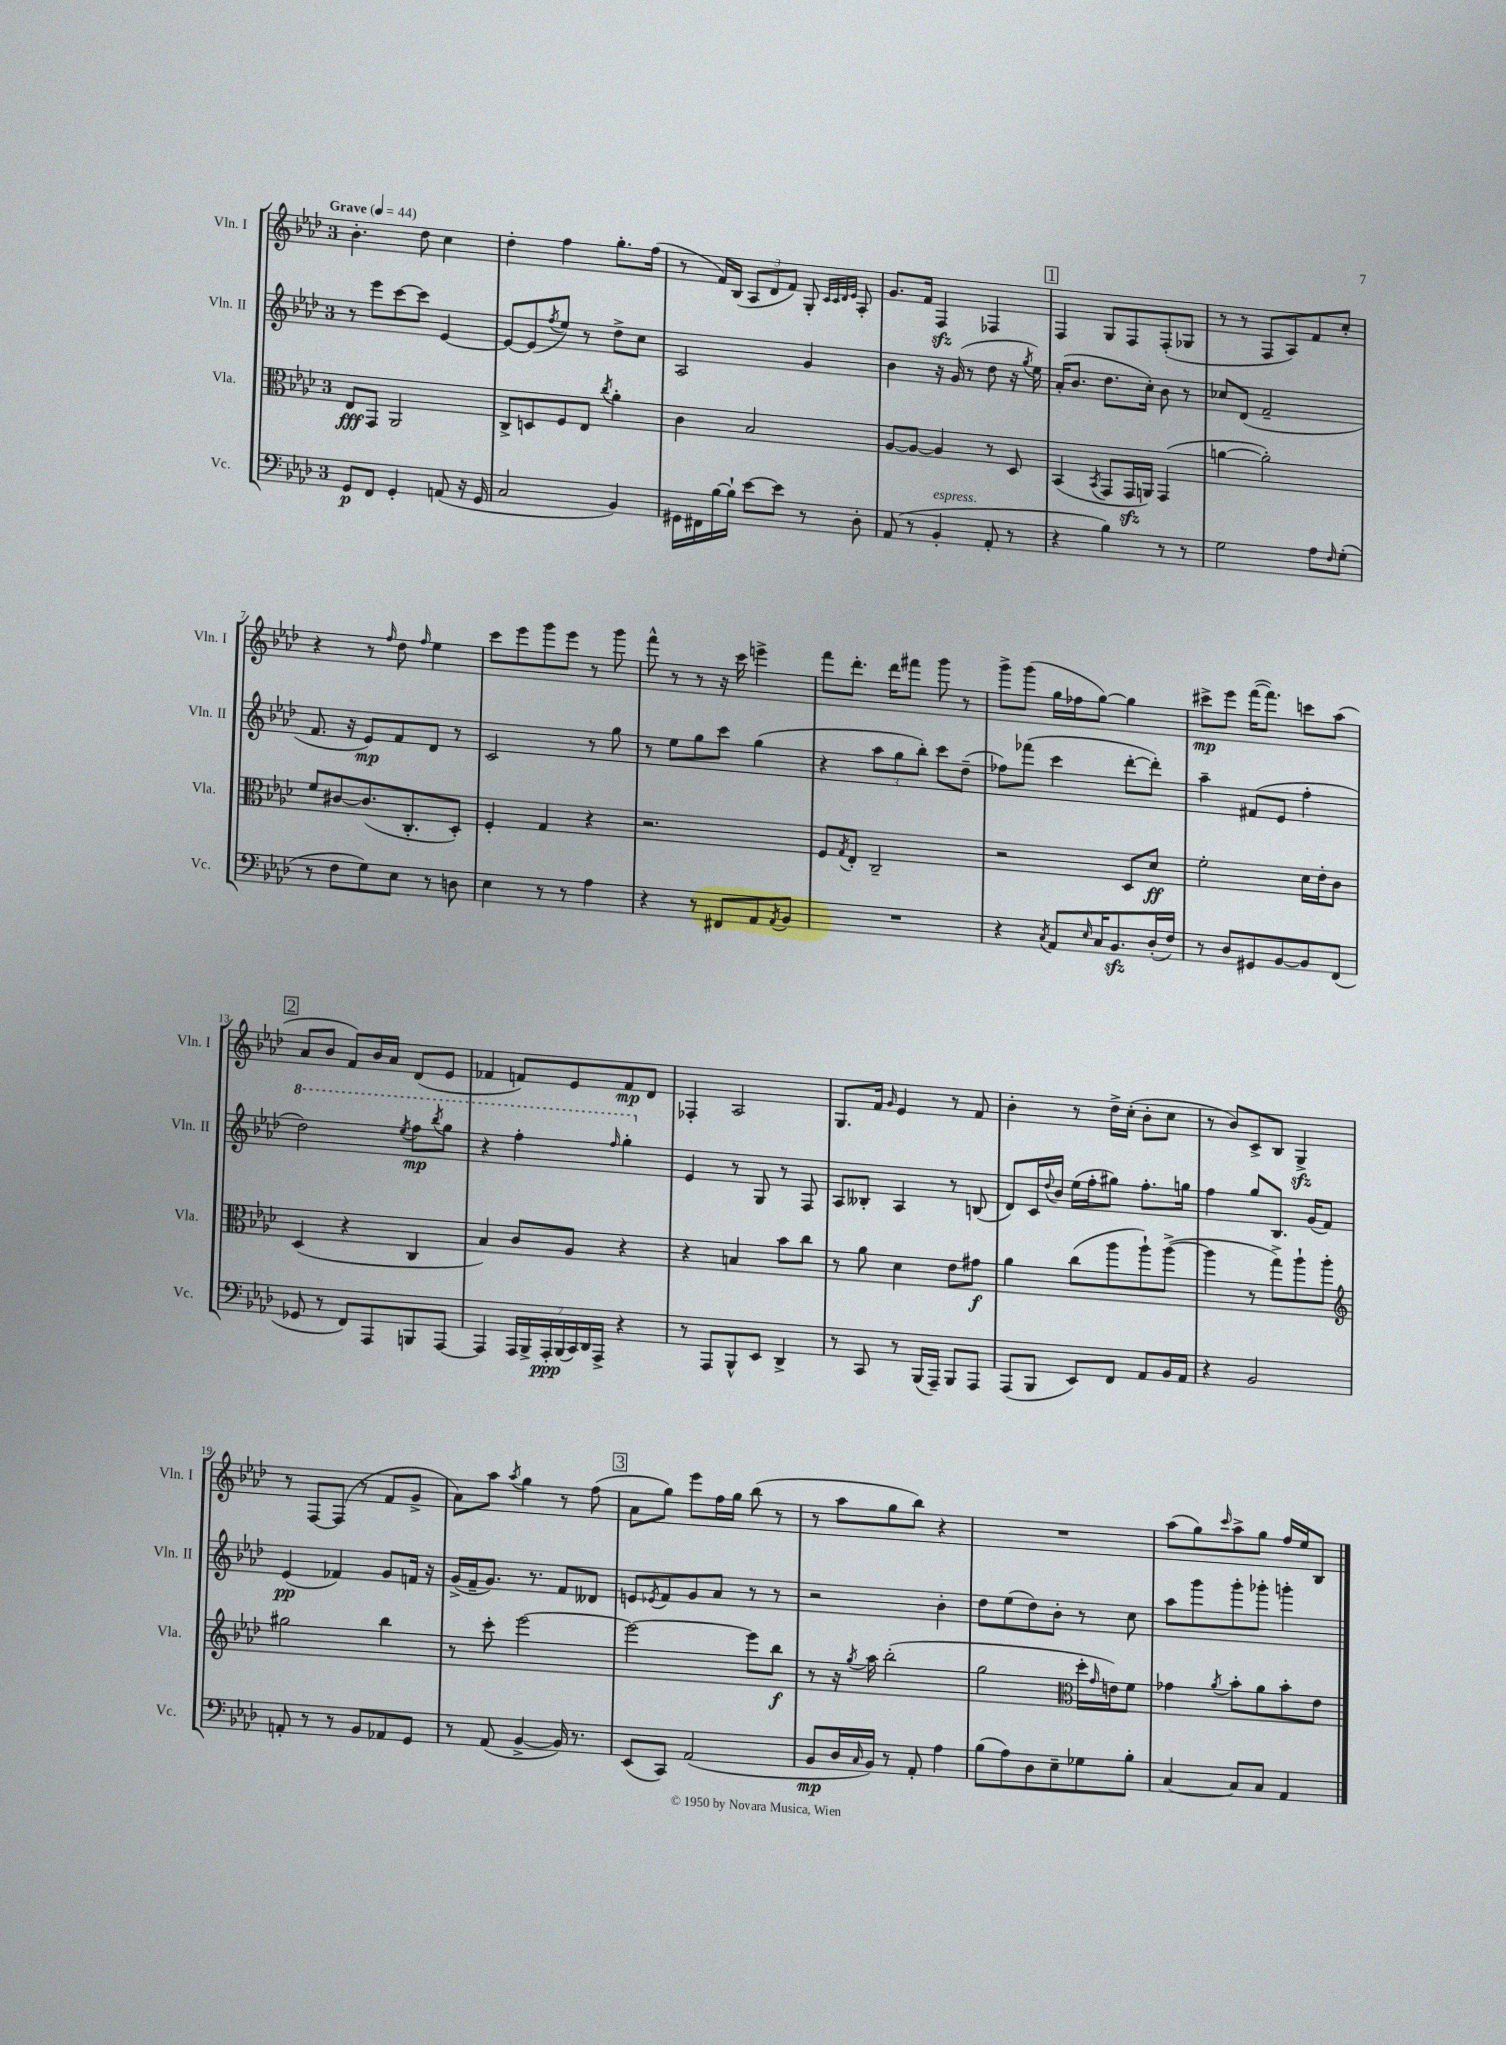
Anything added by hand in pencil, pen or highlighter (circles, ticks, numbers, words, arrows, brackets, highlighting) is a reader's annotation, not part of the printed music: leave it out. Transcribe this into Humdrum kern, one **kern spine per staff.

**kern	**dynam	**kern	**dynam	**kern	**dynam	**kern	**dynam
*part4	*part4	*part3	*part3	*part2	*part2	*part1	*part1
*staff4	*staff4	*staff3	*staff3	*staff2	*staff2	*staff1	*staff1
*I"Vc.	*	*I"Vla.	*	*I"Vln. II	*	*I"Vln. I	*
*I'Vc.	*	*I'Vla.	*	*I'Vln. II	*	*I'Vln. I	*
*clefF4	*	*clefC3	*	*clefG2	*	*clefG2	*
*k[b-e-a-d-]	*	*k[b-e-a-d-]	*	*k[b-e-a-d-]	*	*k[b-e-a-d-]	*
*M3/4	*	*M3/4	*	*M3/4	*	*M3/4	*
*MM44	*	*MM44	*	*MM44	*	*MM44	*
=1	=1	=1	=1	=1	=1	=1	=1
!	!	!	!	!	!	!LO:TX:a:B:t=Grave	!
8GG/L	p	8E-/L	fff	8r	.	4.b-'\	.
8FF/J	.	8GG/J	.	8eee-\L	.	.	.
4GG'/	.	2AA-/	.	[8ccc\	.	.	.
.	.	.	.	8ccc\J]	.	8dd-\	.
(8AAn/	.	.	.	[4e-/	.	4cc\	.
16r	.	.	.	.	.	.	.
16GG/	.	.	.	.	.	.	.
=2	=2	=2	=2	=2	=2	=2	=2
2C/	.	8C^/L	.	8e-/L_	.	4dd-'\	.
.	.	8Dn/	.	(8e-/]	.	.	.
.	.	.	.	8qff/	.	.	.
.	.	8F/	.	8ee-/J)	.	4ff\	.
.	.	8E-/J	.	8r	.	.	.
.	.	8qcc/	.	.	.	.	.
4BB-/)	.	4a-'\	.	8dd-^\L	.	8.gg'\L	.
.	.	.	.	8cc\J	.	.	.
.	.	.	.	.	.	(16ff\Jk	.
=3	=3	=3	=3	=3	=3	=3	=3
16GG#X\LL	.	4c\	.	2A-/	.	8r	.
16FF#X\	.	.	.	.	.	.	.
[16B-\	.	.	.	.	.	16f/LL)	.
16B-`\JJ]	.	.	.	.	.	(16B-/JJ	.
[8e-\L	.	2B-/	.	.	.	12A-/L	.
.	.	.	.	.	.	12d-/	.
8e-\J]	.	.	.	.	.	.	.
.	.	.	.	.	.	12f/J)	.
8r	.	.	.	4g/	.	8G'/	.
.	.	.	.	.	.	32qqc/LLL	.
.	.	.	.	.	.	32qqc/	.
.	.	.	.	.	.	32qqd-/	.
.	.	.	.	.	.	32qqe-/JJJ	.
8D-'\	.	.	.	.	.	8A-'/	.
=4	=4	=4	=4	=4	=4	=4	=4
(8AA-/	.	[8A-/L	.	4b-\	.	8.g/L	.
8r	.	8A-/J_	.	.	.	.	.
.	.	.	.	.	.	16f/Jk	.
!LO:TX:a:i:t=espress.	!	!	!	!	!	!	!
4BB-'/	.	4A-/]	.	16r	.	4Fzz/	.
.	.	.	.	(16g/	.	.	.
.	.	.	.	8r	.	.	.
8AA-'/	.	8r	.	8dd-\	.	4F-X/	.
8r	.	8D-/	.	16r	.	.	.
.	.	.	.	8qgg/	.	.	.
.	.	.	.	16ee-\)	.	.	.
!!LO:REH:place=s1:t=1
=5	=5	=5	=5	=5	=5	=5	=5
4r	.	(4BB-/	.	(16a-'/KL	.	4F/	.
.	.	.	.	8.b-/J	.	.	.
.	.	8qBB-/	.	.	.	.	.
4B-\)	.	8GG/L	.	8.dd-\L	.	8G/L	.
.	.	16GGzz/L	.	.	.	8F/	.
.	.	16AAn/JJ)	.	16cc'\Jk)	.	.	.
8r	.	(4GG/	.	8b-\	.	(8F'/	.
8r	.	.	.	8r	.	8G-X/J	.
=6	=6	=6	=6	=6	=6	=6	=6
2G\	.	[4an\	.	8cc-X/L	.	8r	.
.	.	.	.	(8d-/J	.	8r	.
.	.	2a'\])	.	2f~/	.	8F/L	.
.	.	.	.	.	.	8A-/)	.
8A-\L	.	.	.	.	.	8f/	.
16qqF/	.	.	.	.	.	.	.
(8G'\J	.	.	.	.	.	8cc'/J	.
!!LO:LB:g=z
=7	=7	=7	=7	=7	=7	=7	=7
8r	.	8f/L	.	8.f/	.	4r	.
8F\L	.	[8c#X/	.	.	.	.	.
.	.	.	.	16r	.	.	.
8G\)	.	(8.c#/]	.	8e-/L)	mp	8r	.
.	.	.	.	.	.	16qqff/	.
8E-\J	.	.	.	8f/	.	8dd-\	.
.	.	8.C'/	.	.	.	.	.
.	.	.	.	.	.	16qqff/	.
8r	.	.	.	8d-/J	.	4ee-\	.
8Dn\	.	8D-'/J)	.	8r	.	.	.
=8	=8	=8	=8	=8	=8	=8	=8
4E-\	.	4F'/	.	2c/	.	8ccc\L	.
.	.	.	.	.	.	8eee-\	.
8r	.	4G/	.	.	.	8ggg\	.
8r	.	.	.	.	.	8eee-\J	.
4A-\	.	4r	.	8r	.	8r	.
.	.	.	.	8gg\	.	8ggg\	.
=9	=9	=9	=9	=9	=9	=9	=9
4r	.	2.r	.	8r	.	8fff^^\	.
.	.	.	.	8ee-\L	.	8r	.
8r	.	.	.	8gg\	.	8r	.
8FF#X/L	.	.	.	8ccc\J	.	16r	.
.	.	.	.	.	.	16ccc\	.
8AA-/	.	.	.	(4gg\	.	4eeen^\	.
8qAA-/	.	.	.	.	.	.	.
8BB-/J	.	.	.	.	.	.	.
=10	=10	=10	=10	=10	=10	=10	=10
2.r	.	8F/L	.	4r	.	8fff\L	.
.	.	8qG/	.	.	.	.	.
.	.	8E-'/J	.	.	.	8.ddd-'\J	.
.	.	2C~/	.	12aa-\L	.	.	.
.	.	.	.	.	.	16ddd-\KL	.
.	.	.	.	12gg\	.	.	.
.	.	.	.	.	.	8fff#X\J	.
.	.	.	.	12bb-'\J)	.	.	.
.	.	.	.	8ccc\L	.	8ggg\	.
.	.	.	.	(8dd-~\J	.	8r	.
=11	=11	=11	=11	=11	=11	=11	=11
4r	.	2r	.	8ff-X\L)	.	8ggg^\L	.
.	.	.	.	(8fff-X\J	.	(8ggg\J	.
8qC/	.	.	.	.	.	.	.
8AA-/L	.	.	.	4ccc\	.	16gg\LL	.
.	.	.	.	.	.	16ff-X\J	.
16qqE-/	.	.	.	.	.	.	.
16C/K	.	.	.	.	.	[8gg\J)	.
8.BB-zz/	.	.	.	.	.	.	.
.	.	8D-/L	.	[8ddd-'\L	.	4gg\]	.
(16D-'/L	.	8d-/J	ff	8ddd-'\J])	.	.	.
16F/JJ)	.	.	.	.	.	.	.
=12	=12	=12	=12	=12	=12	=12	=12
8r	.	2f'\	.	4aa-~\	.	8ccc#X^\L	mp
8D-/L	.	.	.	.	.	8eee-\J	.
8GG#X/	.	.	.	(8f#X/L	.	([16fff\KL	.
.	.	.	.	.	.	8.fff\J])	.
[8BB-/	.	.	.	8e-/J	.	.	.
8BB-/]	.	16d-\LL	.	4ff'\	.	8cccn\L	.
.	.	16e-'\J	.	.	.	.	.
(8FF/J	.	8c\J	.	.	.	(8aa-\J	.
!!LO:LB:g=z
!!LO:REH:place=s1:t=2
=13	=13	=13	=13	=13	=13	=13	=13
*	*	*	*	*8va	*	*	*
8GG-X/	.	(4D-/	.	2ddd-\)	.	8a-/L	.
8r	.	.	.	.	.	8b-/J	.
8FF/L)	.	4r	.	.	.	8f/L)	.
8AAA-/	.	.	.	.	.	16b-/L	.
.	.	.	.	.	.	16a-/JJ	.
.	.	.	.	8qeee-/	.	.	.
8BBBn/	.	4C/	.	8fff\L	mp	(8d-/L	.
.	.	.	.	8qbbb-/	.	.	.
[8AAA-/J	.	.	.	8ggg\J	.	8e-/J	.
=14	=14	=14	=14	=14	=14	=14	=14
4AAA-/]	.	4B-/)	.	4r	.	4f-X/	.
28AAA-/LL	.	8c/L	.	4fff'\	.	8fn/L)	.
28BBB-^/	.	.	.	.	.	.	.
28AAA-'/	ppp	.	.	.	.	.	.
(28BBB-/	.	.	.	.	.	.	.
.	.	8A-/J	.	.	.	8e-/	.
28CC/)	.	.	.	.	.	.	.
28DD-/	.	.	.	.	.	.	.
28AAA-^/JJ	.	.	.	.	.	.	.
.	.	.	.	16qqfff/	.	.	.
4r	.	4r	.	4ggg'\	.	8f/	mp
.	.	.	.	.	.	8d-/J	.
=15	=15	=15	=15	=15	=15	=15	=15
*	*	*	*	*X8va	*	*	*
8r	.	4r	.	4e-/	.	4F-X'/	.
8AAA-/L	.	.	.	.	.	.	.
8BBB-^^/	.	4Bn/	.	8r	.	2A-/	.
8EE-/J	.	.	.	8G/	.	.	.
4DD-^/	.	8b-\L	.	8r	.	.	.
.	.	8cc\J	.	8F/	.	.	.
=16	=16	=16	=16	=16	=16	=16	=16
8r	.	8r	.	8A-/L	.	8.G/L	.
8CC/	.	8a-\	.	8B--X'/J	.	.	.
.	.	.	.	.	.	16f/Jk	.
.	.	.	.	.	.	16qqg/	.
8r	.	4d-\	.	4A-/	.	4e-/	.
(16BBB-/LL	.	.	.	.	.	.	.
16AAA-~/JJ)	.	.	.	.	.	.	.
8BBB-/L	.	8e-\L	.	8r	.	8r	.
8AAA-/J	.	8g#X\J	f	(8Bn/	.	8f/	.
=17	=17	=17	=17	=17	=17	=17	=17
(8AAA-/L	.	4a-\	.	8d-/L)	.	4b-'\	.
8BBB-/J	.	.	.	16c/L	.	.	.
.	.	.	.	8qqdd-/	.	.	.
.	.	.	.	16b-/JJ	.	.	.
8EE-/L)	.	(8cc\L	.	(16ee-\LL	.	8r	.
.	.	.	.	16ff'\J	.	.	.
8FF/J	.	8aa-\	.	8gg#X\J)	.	16dd-^\LL	.
.	.	.	.	.	.	(16cc'\JJ	.
8AA-/L	.	8aa-`\)	.	8.ff'\L	.	8b-'\L	.
16BB-/L	.	([8aa-^\J	.	.	.	8cc\J	.
16AA-/JJ	.	.	.	16ggn\Jk	.	.	.
=18	=18	=18	=18	=18	=18	=18	=18
4r	.	4aa-\]	.	4ff\	.	8r	.
.	.	.	.	.	.	8b-/L)	.
2BB-/	.	8r	.	8gg/L	.	8c^/	.
.	.	8gg^\L)	.	8.B-/J	.	8B-/J	.
.	.	8aa-`\	.	.	.	4Gzz^/	.
.	.	.	.	(16g/KL	.	.	.
.	.	8aa-'\J	.	8f/J)	.	.	.
!!LO:LB:g=z
=19	=19	=19	=19	=19	=19	=19	=19
*	*	*clefG2	*	*	*	*	*
8AAn'/	.	2gg#X\	.	(4e-/	pp	8r	.
8r	.	.	.	.	.	[8F/L	.
8r	.	.	.	4f-X/)	.	(8F/J]	.
8BB-/L	.	.	.	.	.	8r	.
8AA-X/	.	4bb-\	.	8g/L	.	8f/L	.
8GG/J	.	.	.	16fn/Jk	.	8g^/J	.
.	.	.	.	16r	.	.	.
=20	=20	=20	=20	=20	=20	=20	=20
8r	.	8r	.	(16g^/LL	.	8a-\L)	.
.	.	.	.	16f~/J	.	.	.
(8AA-/	.	8ccc'\	.	8.g/J)	.	8aa-\J	.
.	.	.	.	.	.	8qaa-/	.
[4BB-^/	.	[2eee-\	.	.	.	4gg\	.
.	.	.	.	8.r	.	.	.
16BB-/])	.	.	.	8f/L	.	8r	.
8.r	.	.	.	.	.	.	.
.	.	.	.	8d--X/J	.	(8ff\	.
!!LO:REH:place=s1:t=3
=21	=21	=21	=21	=21	=21	=21	=21
(8EE-/L	.	2eee-\_	.	8en/L	.	8a-\L	.
.	.	.	.	8qe-X/	.	.	.
8CC/J)	.	.	.	8f/	.	8gg\J)	.
(2AA-/	.	.	.	8g/	.	8eee-\L	.
.	.	.	.	8a-/J	.	16ff\L	.
.	.	.	.	.	.	16gg\JJ	.
.	.	8eee-\L]	.	8r	.	(8bb-\	.
.	.	8bb-\J	f	8r	.	8r	.
=22	=22	=22	=22	=22	=22	=22	=22
8BB-/L	mp	8r	.	2r	.	8r	.
16D-/L	.	16r	.	.	.	8aa-\L	.
16qqC/	.	8qgg/	.	.	.	.	.
16BB-/JJ)	.	16aa-\	.	.	.	.	.
8r	.	(2bb-'\	.	.	.	8gg\	.
8AA-'/	.	.	.	.	.	8bb-\J)	.
4A-\	.	.	.	4b-'\	.	4r	.
=23	=23	=23	=23	=23	=23	=23	=23
(8B-\L	.	2gg\	.	8dd-\L	.	2.r	.
8A-\)	.	.	.	(8ee-\	.	.	.
8D-\	.	.	.	8dd-\)	.	.	.
8E-~\	.	.	.	8b-'\J	.	.	.
*	*	*clefC3	*	*	*	*	*
8G-X\	.	16dd-'\LL	.	8r	.	.	.
.	.	16qqg/	.	.	.	.	.
.	.	16en\J)	.	.	.	.	.
8B-'\J	.	8f\J	.	8cc\	.	.	.
=24	=24	=24	=24	=24	=24	=24	=24
[4C/	.	4g-X\	.	8aa-\L	.	(8aa-\L	.
.	.	.	.	8ggg\	.	8gg\)	.
.	.	8qa-/	.	.	.	16qqccc/	.
8C/L]	.	8b-'\L	.	8ggg'\	.	8aa-^\	.
8C/J	.	8a-\	.	8ggg-X'\J	.	8gg\J	.
4AA-/	.	8b-'\	.	4gggn'\	.	16ff/LL	.
.	.	.	.	.	.	16ee-/J	.
.	.	8e-\J	.	.	.	8B-/J	.
==	==	==	==	==	==	==	==
*-	*-	*-	*-	*-	*-	*-	*-
